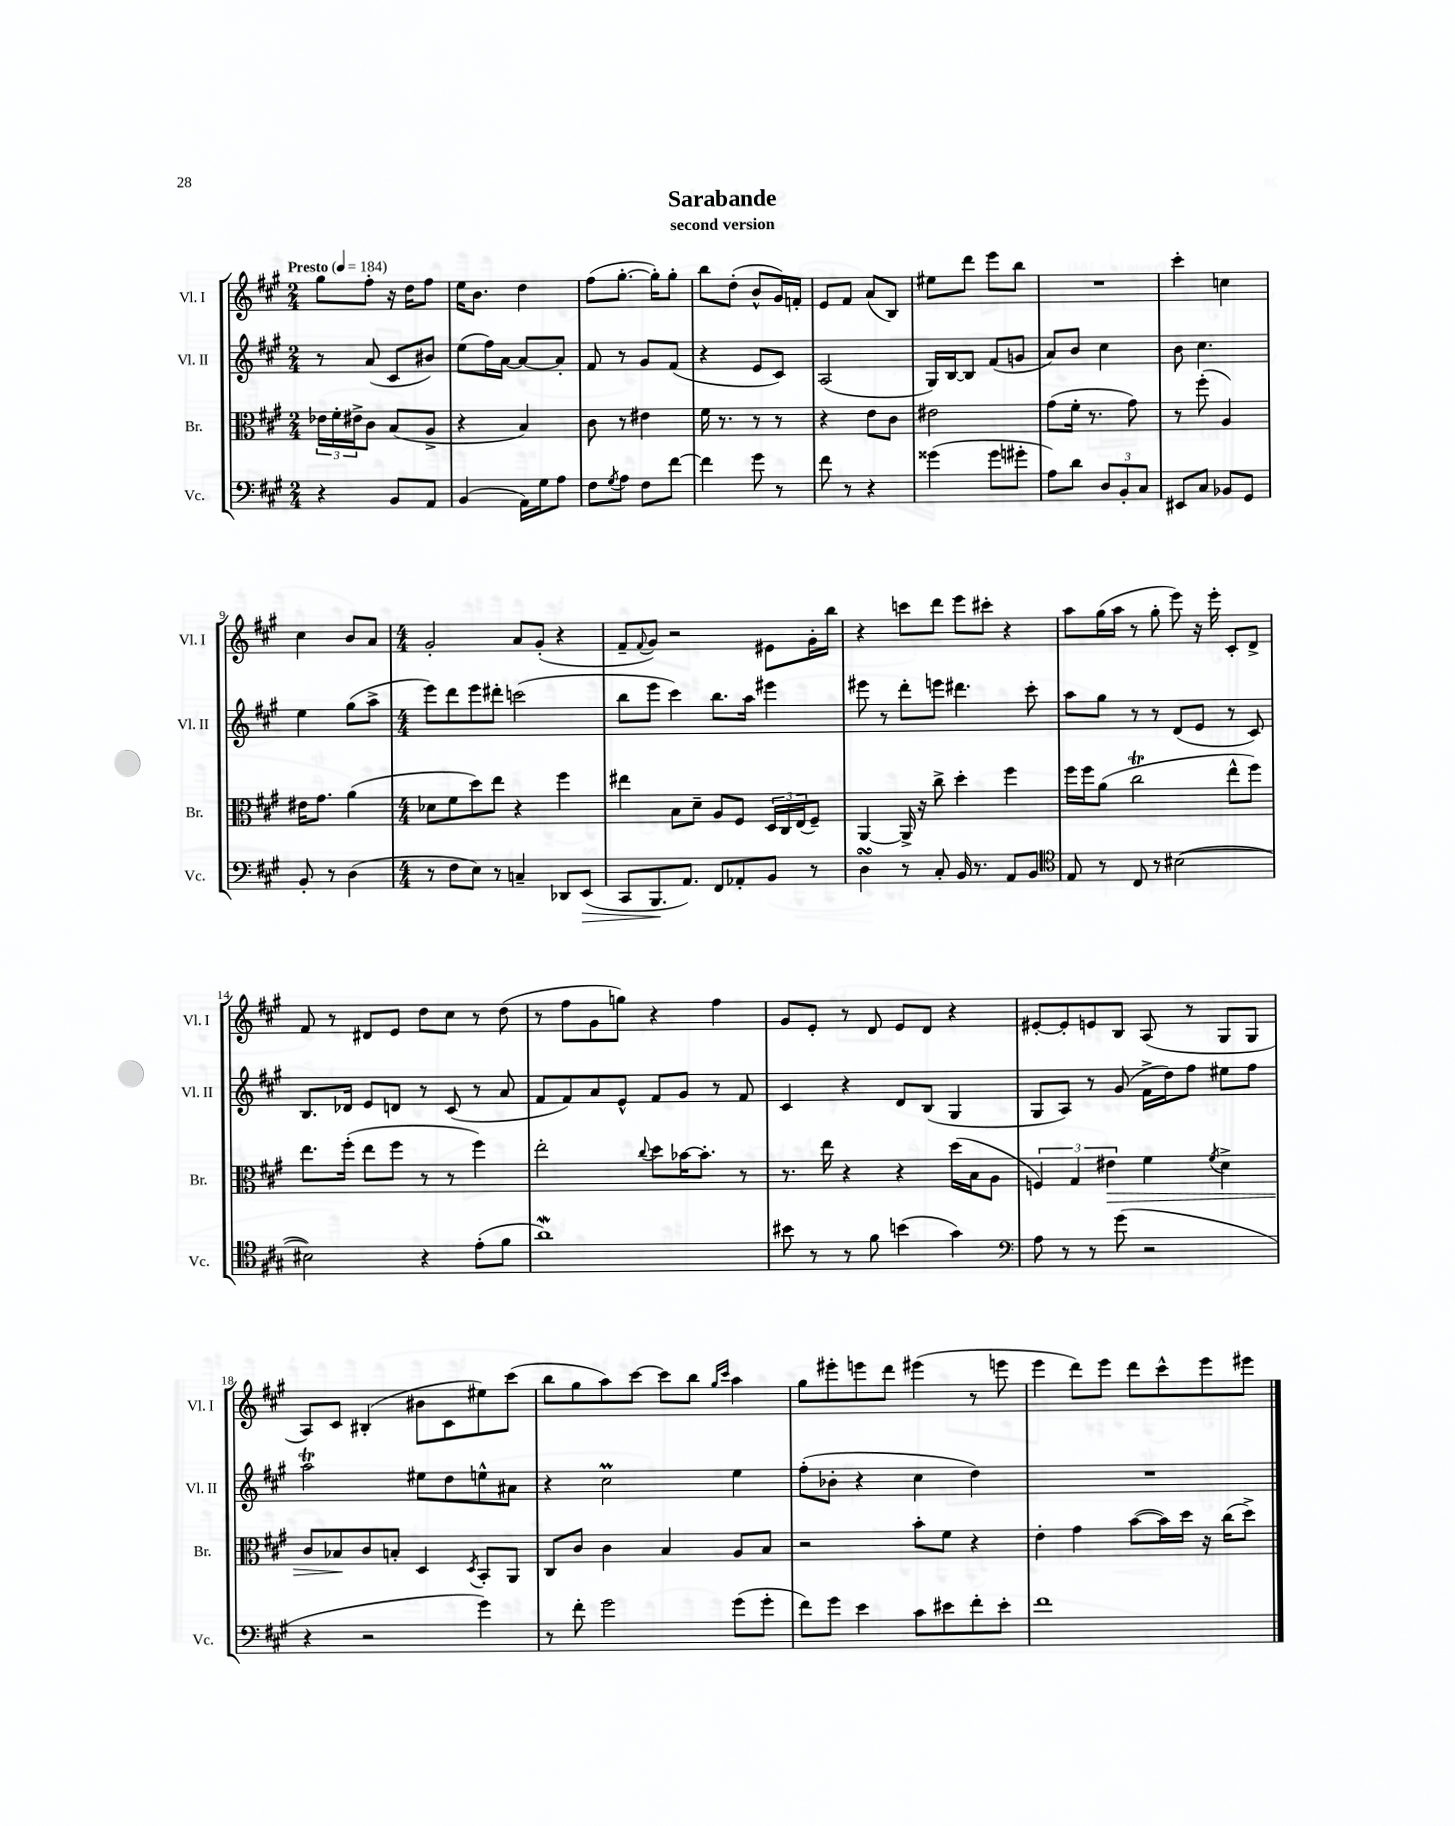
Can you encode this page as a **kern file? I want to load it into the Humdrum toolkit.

**kern	**dynam	**kern	**dynam	**kern	**kern
*part4	*part4	*part3	*part3	*part2	*part1
*staff4	*staff4	*staff3	*staff3	*staff2	*staff1
*I"Vc.	*	*I"Br.	*	*I"Vl. II	*I"Vl. I
*I'Vc.	*	*I'Br.	*	*I'Vl. II	*I'Vl. I
*clefF4	*	*clefC3	*	*clefG2	*clefG2
*k[f#c#g#]	*	*k[f#c#g#]	*	*k[f#c#g#]	*k[f#c#g#]
*M2/4	*	*M2/4	*	*M2/4	*M2/4
*MM184	*	*MM184	*	*MM184	*MM184
=1	=1	=1	=1	=1	=1
!	!	!	!	!	!LO:TX:a:B:t=Presto
4r	.	24e-X\LL	.	8r	8gg#\L
.	.	24f#'\	.	.	.
.	.	24e#X^\J	.	.	.
.	.	8c#\J	.	(8a/	8ff#'\J
8BB/L	.	(8B/L	.	8c#/L	16r
.	.	.	.	.	16dd\KL
8AA/J	.	8A^/J	.	8b#X/J)	8ff#\J
=2	=2	=2	=2	=2	=2
(4BB/	.	4r	.	(8ee\L	16ee\KL
.	.	.	.	.	8.b\J
.	.	.	.	16ff#\L)	.
.	.	.	.	[16a\JJ	.
16AA\LL)	.	4B/)	.	8a/L_	4dd\
16G#\J	.	.	.	.	.
8A\J	.	.	.	8a'/J]	.
=3	=3	=3	=3	=3	=3
8F#\L	.	8c#\	.	8f#/	(8ff#\L
8qG#/	.	.	.	.	.
8A\J	.	8r	.	8r	[8.gg#'\J
8F#\L	.	4e#X\	.	8g#/L	.
.	.	.	.	.	16gg#'\KL])
[8f#\J	.	.	.	(8f#/J	8gg#'\J
=4	=4	=4	=4	=4	=4
4f#\]	.	16f#\	.	4r	8bb\L
.	.	8.r	.	.	.
.	.	.	.	.	(8dd'\J
8g#\	.	8r	.	8e/L	8b^^/L
8r	.	8r	.	8c#/J)	16g#/L)
.	.	.	.	.	16fn'/JJ
=5	=5	=5	=5	=5	=5
8f#\	.	4r	.	(2A/	8e/L
8r	.	.	.	.	8f#/J
4r	.	8e\L	.	.	(8a/L
.	.	8c#\J	.	.	8B/J)
=6	=6	=6	=6	=6	=6
(4g##X\	.	2e#X\	.	16G#/LL)	8ee#X\L
.	.	.	.	[16B/J	.
.	.	.	.	8B/J]	8ddd\J
8g##\L	.	.	.	(8f#/L	8eee\L
8g#X'\J	.	.	.	8gn/J	8bb\J
=7	=7	=7	=7	=7	=7
8A\L)	.	(8g#\L	.	8a/L)	2r
8d\J	.	16f#'\Jk	.	8b/J	.
.	.	8.r	.	.	.
12D/L	.	.	.	4cc#\	.
12BB'/	.	.	.	.	.
.	.	8g#\)	.	.	.
12C#/J	.	.	.	.	.
=8	=8	=8	=8	=8	=8
8EE#X/L	.	8r	.	8b\	4ccc#'\
8C#/J	.	(8ff#'\	.	4.cc#\	.
8BB-X/L	.	4A/)	.	.	4ccn\
8GG#/J	.	.	.	.	.
!!LO:LB:g=z
=9	=9	=9	=9	=9	=9
8BB'/	.	16e#X\KL	.	4ee\	4cc#\
.	.	8.g#\J	.	.	.
8r	.	.	.	.	.
(4D\	.	(4a\	.	(8gg#\L	8b/L
.	.	.	.	8aa^\J	8a/J
=10	=10	=10	=10	=10	=10
*M4/4	*	*M4/4	*	*M4/4	*M4/4
8r	.	8d-X\L	.	8eee\L)	2g#'/
8F#\L	.	8f#\	.	8ddd\	.
8E\J)	.	8dd\)	.	8eee\	.
8r	.	8ee\J	.	8ddd#X'\J	.
4Cn~/	.	4r	.	(2cccn\	8a/L
.	.	.	.	.	(8g#'/J
8DD-X/L	.	4ff#\	.	.	4r
!	!LO:HP:b	!	!	!	!
(8EE/J	>	.	.	.	.
=11	=11	=11	=11	=11	=11
8CC#/L	.	4ee#X\	.	8bb\L	8f#~/L
.	.	.	.	.	8qqf#/
8.BBB/	.	.	.	8eee\J	8g#/J)
.	.	8B\L	.	4ccc#\)	2r
8.AA/J)	]	.	.	.	.
.	.	8d~\J	.	.	.
8FF#/L	.	8A/L	.	8.bb\L	.
8AA-X'/	.	8F#/J	.	.	.
.	.	.	.	16aa\Jk	.
8BB/J	.	24D/LL	.	4eee#X\	8e#X\L
.	.	24C#/	.	.	.
.	.	(24E/J	.	.	.
8r	.	8F#~/J)	.	.	16g#'\L
.	.	.	.	.	16bb\JJ
=12	=12	=12	=12	=12	=12
4DsSSs\	.	[4AA/	.	8eee#X\	4r
.	.	.	.	8r	.
8r	.	16AA^/]	.	8ddd'\L	8cccn\L
.	.	16r	.	.	.
8C#'/	.	8cc#^\	.	8eeen\J	8ddd\J
16BB/	.	4dd'\	.	4.ddd#X\	8eee\L
8.r	.	.	.	.	.
.	.	.	.	.	8ccc#X'\J
8AA/L	.	4ff#\	.	.	4r
8BB/J	.	.	.	8ccc#'\	.
=13	=13	=13	=13	=13	=13
*clefC4	*	*	*	*	*
8E/	.	16ff#\LL	.	8aa\L	8aa\L
.	.	16ff#\J	.	.	.
8r	.	(8a\J	.	8gg#\J	(16gg#\L
.	.	.	.	.	16aa\JJ
8C#/	.	2cc#t\	.	8r	8r
8r	.	.	.	8r	8gg#'\
([2B#X\	.	.	.	(8d/L	8eee\)
.	.	.	.	8e/J	16r
.	.	.	.	.	16eee'\
.	.	8ee^^\L	.	8r	8c#'/L
.	.	8ff#\J)	.	8c#/)	8d^/J
!!LO:LB:g=z
=14	=14	=14	=14	=14	=14
2B#X\])	.	8.ee\L	.	8.B/L	8f#/
.	.	.	.	.	8r
.	.	(16ff#'\Jk	.	16d-X/Jk	.
.	.	8ee\L	.	8e/L	8d#X/L
.	.	8ff#\J	.	8dn/J	8e/J
4r	.	8r	.	8r	8dd\L
.	.	8r	.	(8c#/	8cc#\J
(8e'\L	.	4ff#\)	.	8r	8r
8f#\J	.	.	.	8a/	(8dd\
=15	=15	=15	=15	=15	=15
1aw)	.	2ee'\	.	8f#/L	8r
.	.	.	.	8f#/)	8ff#\L
.	.	.	.	8a/	8g#\
.	.	.	.	8e^^/J	8ggn\J)
.	.	8qqcc#/	.	.	.
.	.	8dd\L	.	8f#/L	4r
.	.	[16b-X\K	.	8g#/J	.
.	.	8.b-'\J]	.	.	.
.	.	.	.	8r	4ff#\
.	.	8r	.	8f#/	.
=16	=16	=16	=16	=16	=16
8b#X\	.	8.r	.	4c#/	8g#/L
8r	.	.	.	.	8e'/J
.	.	16ee\	.	.	.
8r	.	4r	.	4r	8r
8f#\	.	.	.	.	8d/
(4bn\	.	4r	.	8d/L	8e/L
.	.	.	.	(8B/J	8d/J
4g#\)	.	(16dd\LL	.	4G#/	4r
.	.	16B\J	.	.	.
.	.	8A\J	.	.	.
=17	=17	=17	=17	=17	=17
*clefF4	*	*	*	*	*
8A\	.	6Fn/)	.	8G#/L	[8e#X'/L
8r	.	.	.	8A/J)	8e#'/]
.	.	6G#/	.	.	.
8r	.	.	.	8r	8en/
!	!	!	!LO:HP:b	!	!
.	.	6e#X\	>	.	.
(8g#\	.	.	.	(8g#/	8B/J
2r	.	4f#\	.	16f#^\LL	(8A/
.	.	.	.	16dd\J)	.
.	.	.	.	8ff#\J	8r
.	.	8qf#/	.	.	.
.	.	4d^\	.	8ee#X\L	8G#/L
.	.	.	.	8ff#\J	8G#/J
!!LO:LB:g=z
=18	=18	=18	=18	=18	=18
4r	.	8c#/L	.	2aaT\	8A/L)
.	.	8B-X/	.	.	8c#/J
2r	.	8c#/	]	.	(4B#X'/
.	.	8Bn'/J	.	.	.
.	.	4D/	.	8ee#X\L	8b#X\L
.	.	.	.	8dd\	8c#\
.	.	8qD/	.	.	.
4g#\)	.	8BB'/L	.	8een^^\	8ee#X\)
.	.	8AA/J	.	8a#X\J	(8ccc#\J
=19	=19	=19	=19	=19	=19
8r	.	8C#/L	.	4r	8bb\L
8f#'\	.	8c#/J	.	.	8gg#\
2g#\	.	4c#\	.	2cc#m\	8aa\)
.	.	.	.	.	[8ccc#\J
.	.	4B/	.	.	8ccc#\L]
.	.	.	.	.	8bb\J
.	.	.	.	.	16qqgg#/LL
.	.	.	.	.	16qqccc#/JJ
(8g#\L	.	8A/L	.	4ee\	4aa\
8g#'\J	.	8B/J	.	.	.
=20	=20	=20	=20	=20	=20
8f#\L)	.	2r	.	(8ff#'\L	8gg#\L
8g#\J	.	.	.	8b-X'\J	8eee#X'\
4e\	.	.	.	4r	8eeen\
.	.	.	.	.	8ddd\J
8c#\L	.	8b'\L	.	4cc#\	(4eee#X\
8e#X\	.	8f#\J	.	.	.
8f#'\	.	4r	.	4dd\)	8r
8e#'\J	.	.	.	.	8eeen\
=21	=21	=21	=21	=21	=21
1f#	.	4e'\	.	1r	4eee\
.	.	4g#\	.	.	8ddd\L)
.	.	.	.	.	8eee\J
.	.	([8b\L	.	.	8ddd\L
.	.	16b\L])	.	.	8ccc#^^\
.	.	16dd\JJ	.	.	.
.	.	16r	.	.	8eee\
.	.	(16cc#\KL	.	.	.
.	.	8dd^\J)	.	.	8eee#X\J
==	==	==	==	==	==
*-	*-	*-	*-	*-	*-
